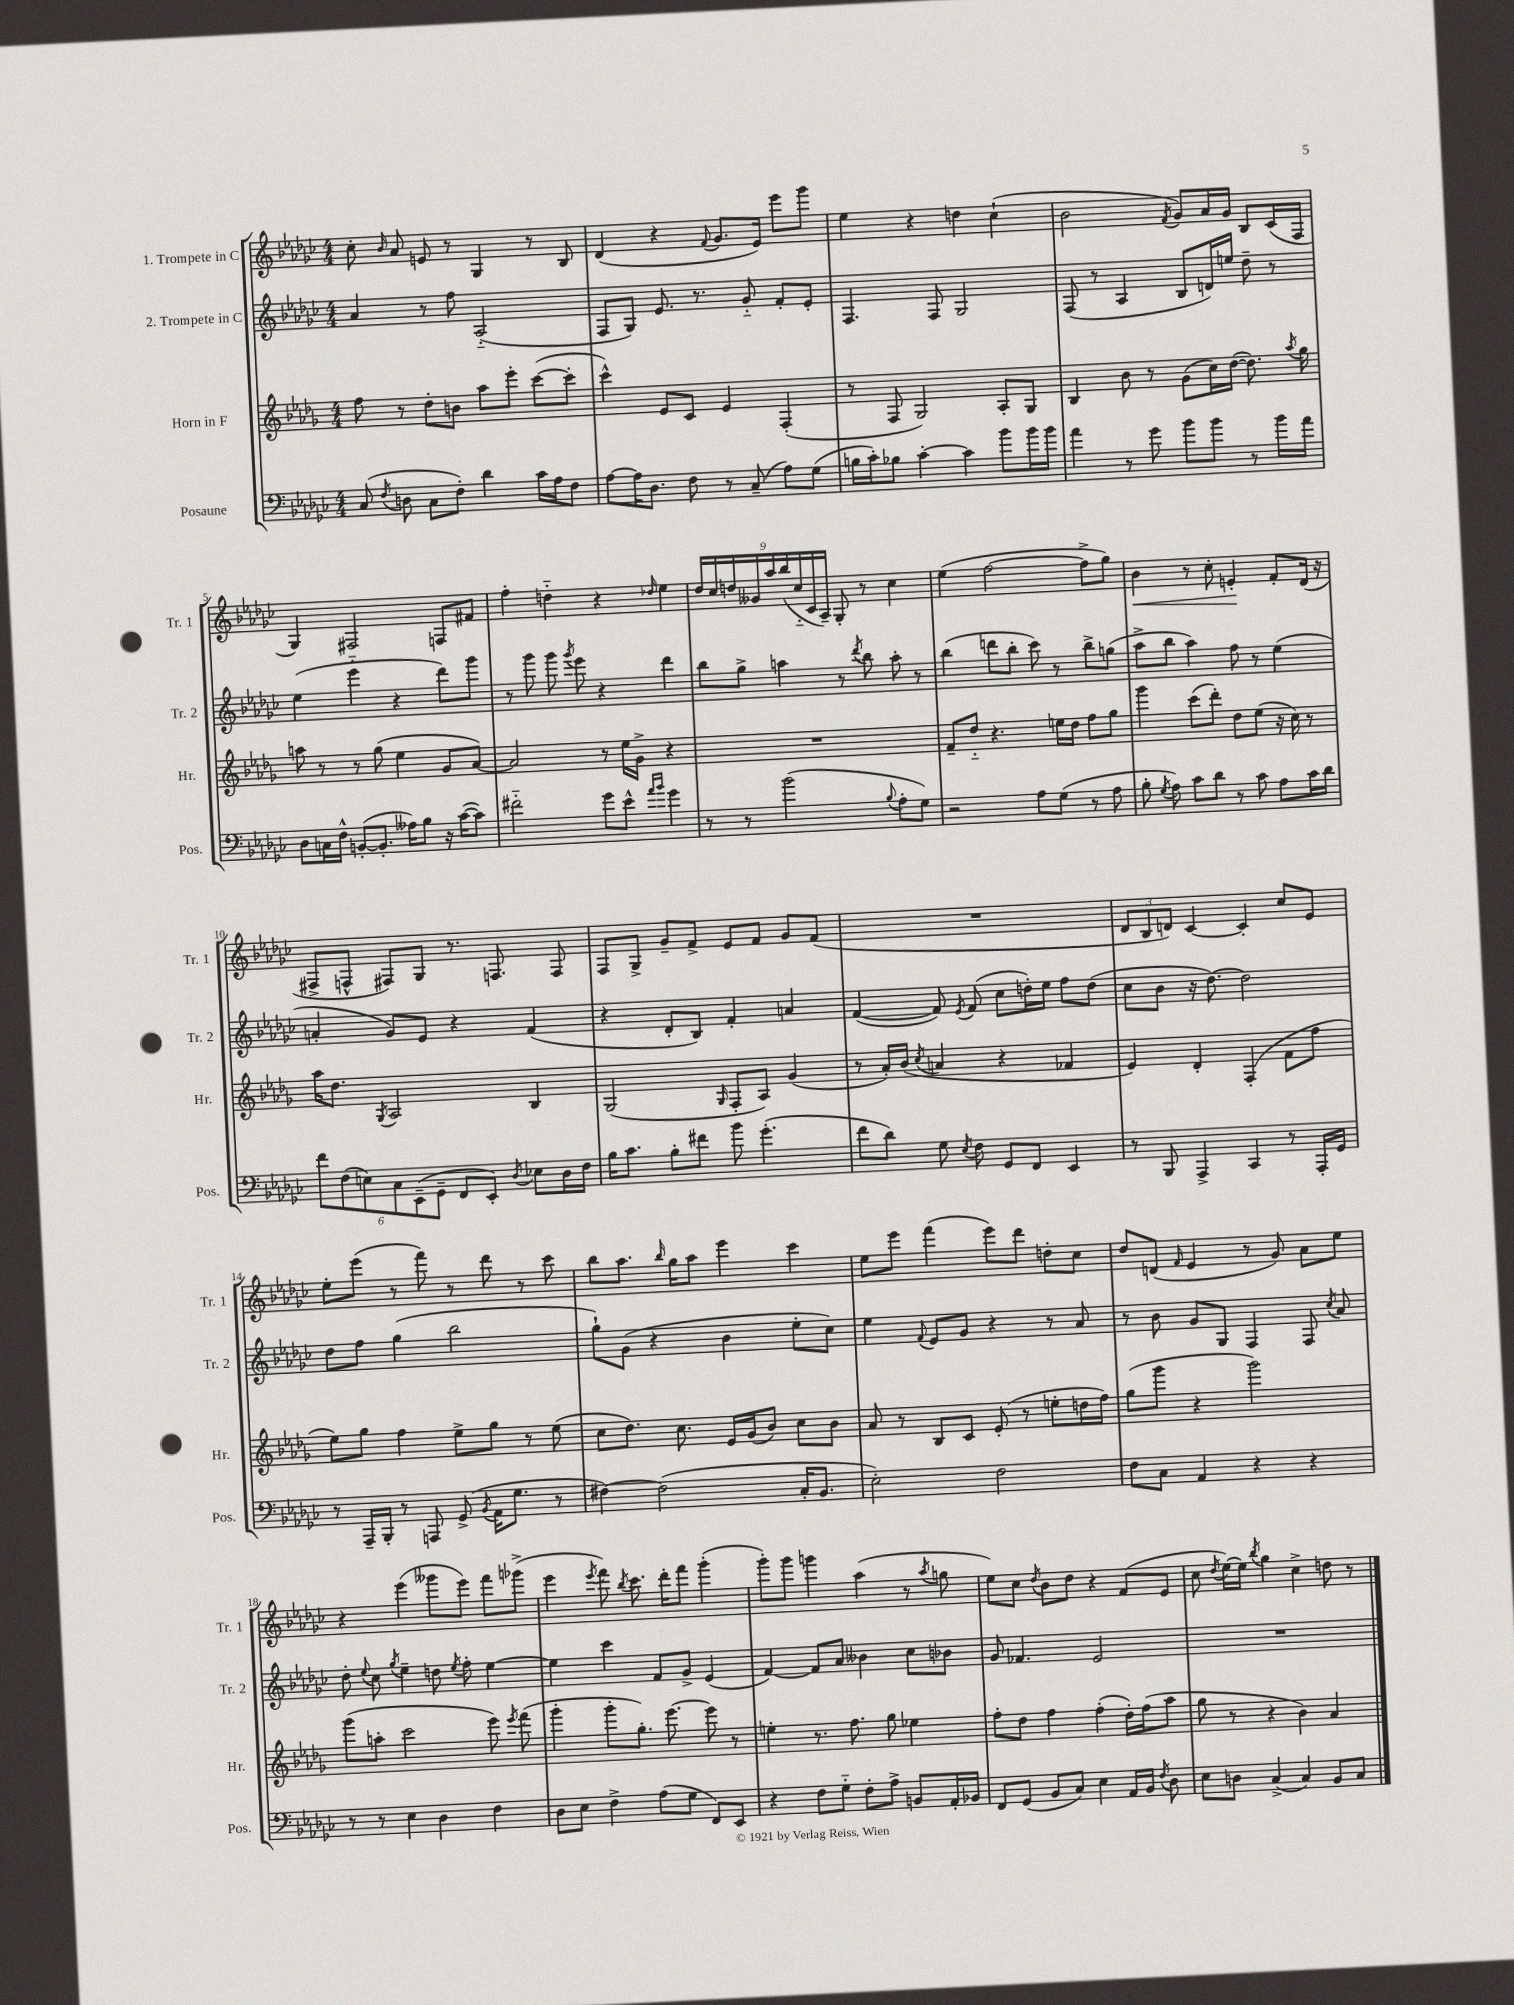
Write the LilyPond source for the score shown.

<<
\new StaffGroup <<
\new Staff = "s0" \with { instrumentName = "1. Trompete in C" shortInstrumentName = "Tr. 1" } {
    \clef treble \key ges \major \numericTimeSignature \time 4/4
    \autoBeamOff ces''8-. \grace { bes'16 } aes'8 e'8 r8 ges4 r8 bes8 |
    des'4( r4 \appoggiatura { f'8 } ges'8.[ ees'16]) ees'''8[ ges'''8] |
    ees''4 r4 d''4 ces''4-!( |
    bes'2 \acciaccatura { f'8 } ges'8[) aes'16 ges'16] bes8[ ces'16( f16] |
    ges4) fis2 f8[ fis'8] |
    f''4-. d''4-_ r4 \grace { des''16 } ees''4 |
    \tuplet 9/8 { des''16[ ces''16 d''16 geses'16 aes''16 bes''16( ces''16-_ ces'16 aes16]--) } ges8-. r8 ces''4 |
    ees''4( f''2~ f''8[-> ges''8]) |
    bes'4\< r8 ces''8-. e'4-.\! f'8[-. des'16]( r16 |
    fis8[-> f8]-^ fis8[) ges8] r8. f8. f8 |
    f8[ ges8]-> ges'8[-- f'8]-> ees'8[ f'8] ges'8[ f'8]( |
    R1 |
    \tuplet 3/2 { des'8[ bes8 d'8]) } ces'4~ ces'4-. ces''8[ ees'8] |
    ees''8[-. ees'''8]( r8 f'''8) r8 des'''8 r8 ces'''8 |
    bes''8[ aes''8.] \grace { bes''16 } ges''16[ aes''8] ees'''4 ces'''4 |
    ees''8[ ees'''8] f'''4( ees'''8[) des'''8] d''8[-. ces''8] |
    des''8[ d'8]( \grace { f'16 } ees'4 r8 ges'8) aes'8[ ees''8] |
    r4 ees'''4( geses'''8[ ees'''8]) f'''8[ ges'''8]->( |
    ees'''4 \acciaccatura { ees'''8 } f'''8) \acciaccatura { bes''8 } ces'''8. des'''16[-. f'''8] ges'''4-.( |
    ges'''8[-.) ges'''8] g'''4 aes''4( r8 \acciaccatura { aes''8 } g''8 |
    ees''8[) ces''8] \acciaccatura { des''8 } bes'8[ des''8] r4 f'8[( ees'8] |
    ces''8 \acciaccatura { des''8 } ees''16[~) ees''16] \acciaccatura { bes''8 } ges''4 ces''4-> d''8 r8 \bar "|." |
}
\new Staff = "s1" \with { instrumentName = "2. Trompete in C" shortInstrumentName = "Tr. 2" } {
    \clef treble \key ges \major \numericTimeSignature \time 4/4
    \autoBeamOff aes'4 r8 f''8 aes2-_( |
    f8[ ges8]) ees'8. r8. ges'8-_ f'8[-. ees'8]-. |
    f4. f8 ges2 |
    f8( r8 aes4 bes8[ d'16) e''16] des''8-- r8 |
    ees''4( ees'''4-_ r4 des'''8[) ges'''8] |
    r8 ges'''8 ges'''8 \acciaccatura { ges'''8 } ees'''8 r4 des'''4 |
    bes''8[ ges''8]-> a''4 r8 \acciaccatura { des'''8 } bes''8 a''8-. r8 |
    bes''4( d'''8[ bes''8]-. ces'''8) r8 bes''8[-> g''8]( |
    aes''8[-> bes''8] aes''4) f''8 r8 ees''4( |
    a'4-. ges'8[) ees'8] r4 f'4( |
    r4 des'8[-. bes8]) f'4-. a'4 |
    f'4~( f'8) \acciaccatura { ees'8 } f'8( ces''8[ d''16-.) ees''16] f''8[ d''8]( |
    ces''8[ bes'8] r16 des''8.~) des''2 |
    des''8[ f''8] ges''4( bes''2 |
    ges''8[-!) ges'8]( r4 bes'4 ees''8[-. ces''8]) |
    ees''4 \appoggiatura { f'8 } ees'8[ ges'8] r4 r8 aes'8 |
    r8 bes'8 ges'8[ ges8] f4 f8 \acciaccatura { ces''8 } aes'8 |
    des''8-. \appoggiatura { ees''8 } ces''8 \acciaccatura { ges''8 } ees''4-- d''8 \acciaccatura { ees''8 } f''8-. ees''4~ |
    ees''4 ces'''4 f'8[ ges'8]-> ees'4( |
    f'4~) f'8[ aes'8] beses'4 ces''8[ bes'8] |
    ges'8 fes'4. ees'2 |
    R1 \bar "|." |
}
\new Staff = "s2" \with { instrumentName = "Horn in F" shortInstrumentName = "Hr." } {
    \clef treble \key des \major \numericTimeSignature \time 4/4
    \autoBeamOff f''8 r8 des''8[-. b'8] aes''8[ ees'''8]-. c'''8[~( c'''8]-. |
    c'''4-^) ees'8[ c'8] ees'4 f4-.( |
    r8 f8 ges2) aes8[-. ges8] |
    bes4 bes'8 r8 ges'8[( c''16) des''16]~( des''8.) \acciaccatura { aes''8 } ges''16 |
    a''8 r8 r8 ges''8( ees''4 ges'8[ aes'8]~) |
    aes'2 r8 ees''16[ ges'16]-> r4 |
    R1 |
    f'8[-- des''8]-_ r4. e''16[ des''16] f''8[ ges''8] |
    ges'''4 c'''8[( des'''8]-.) des''8[ ees''8]( r16 c''16) r8 |
    aes''16[ des''8.] \acciaccatura { ges8 } aes2 bes4 |
    ges2( \grace { ges16 } f8[-. aes8]) ges'4( |
    r8 aes'16[-.) bes'16]( \acciaccatura { c''8 } a'4 r4 fes'4 |
    ees'4) des'4-. f4-.( f'8[ f''8] |
    ees''8[) ges''8] f''4 ees''8[-> ges''8] r8 ees''8( |
    c''8[ des''8.]) c''8. ees'16[ ges'16( bes'8]) c''8[ bes'8] |
    aes'8 r8 bes8[ c'8] ees'8-.( r8 e''8[-. d''16 f''16]) |
    ges''8[( ges'''8] r4 ges'''2) |
    ges'''8[( a''8]-. c'''2 ees'''8) \acciaccatura { ees'''8 } f'''8( |
    ges'''4-. ges'''8[-. ges''8.]-.) ees'''8.~ ees'''8 r8 |
    e''4-. r8. f''8. ges''8 ees''4 |
    f''8[-. des''8] f''4 f''4-.( des''16[-.) f''16( aes''8] |
    ges''8 r8 r4 bes'4) aes'4 \bar "|." |
}
\new Staff = "s3" \with { instrumentName = "Posaune" shortInstrumentName = "Pos." } {
    \clef bass \key ges \major \numericTimeSignature \time 4/4
    \autoBeamOff ces8( \acciaccatura { f8 } d8 ces8[ f8]-.) des'4 ces'16[ aes16 f8] |
    aes8[~ aes16 des8.] f8 r8 ces8--( aes8[) ges8]( |
    b16[ ces'16-.) bes8] ces'4~-. ces'4 bes'8[ bes'16 bes'16] |
    aes'4 r8 ges'8 bes'8[ bes'8] r8 bes'16[ aes'16] |
    des8[ c16 f16]-^ b,8[~-.( b,8.]-. aeses16[) bes8] r16 ces'16[~( ces'8]) |
    fis'2-_ ges'8[ ees'8]-^ \grace { aes'16[ bes'16] } ges'4 |
    r8 r8 bes'2( \appoggiatura { bes8 } aes8[-. ges8]) |
    r2 aes8[ ges8]( r8 aes8 |
    bes8-. \acciaccatura { ges8 } aes8) ces'8[ des'8] r8 ces'8 aes8[ ces'16 des'16] |
    \tuplet 6/4 { f'8[ f8( e8) ces8 ees,8--( ges,8]-- } f,8[ ees,8]-.) \acciaccatura { des8 } ees8[ des16 f16] |
    bes16[ ces'8.] bes8[-. fis'8] bes'8 ges'4.-.( |
    f'8[ des'8]) ges8 \acciaccatura { ees8 } f8 ges,8[ f,8] ees,4 |
    r8 bes,,8 aes,,4-> ces,4 r8 aes,,16[-. ges,16] |
    r8 aes,,16[-- bes,,16]-. r8 a,,8 ges,8->( \acciaccatura { bes,8 } aes,16[ ges8.] r8 |
    fis4~) fis2( ces16[-. bes,8.] |
    ees2-.) f2 |
    f8[ ces8] aes,4 r4 r4 |
    r8 r8 ees4 des4 f4 |
    des8[ ees8] f4-> aes8[( ges8] f,8[) ees,8] |
    r4 f8[ ges8]-_ f8[-. aes8]-> b,8[ aes,16-. bes,16] |
    f,8[ ges,8]( bes,8[ ces8]) ees4 aes,16[ bes,16] \acciaccatura { f8 } des8 |
    ees8[ d8] ces4->( ces4) bes,8[ ces8] \bar "|." |
}
>>
>>
